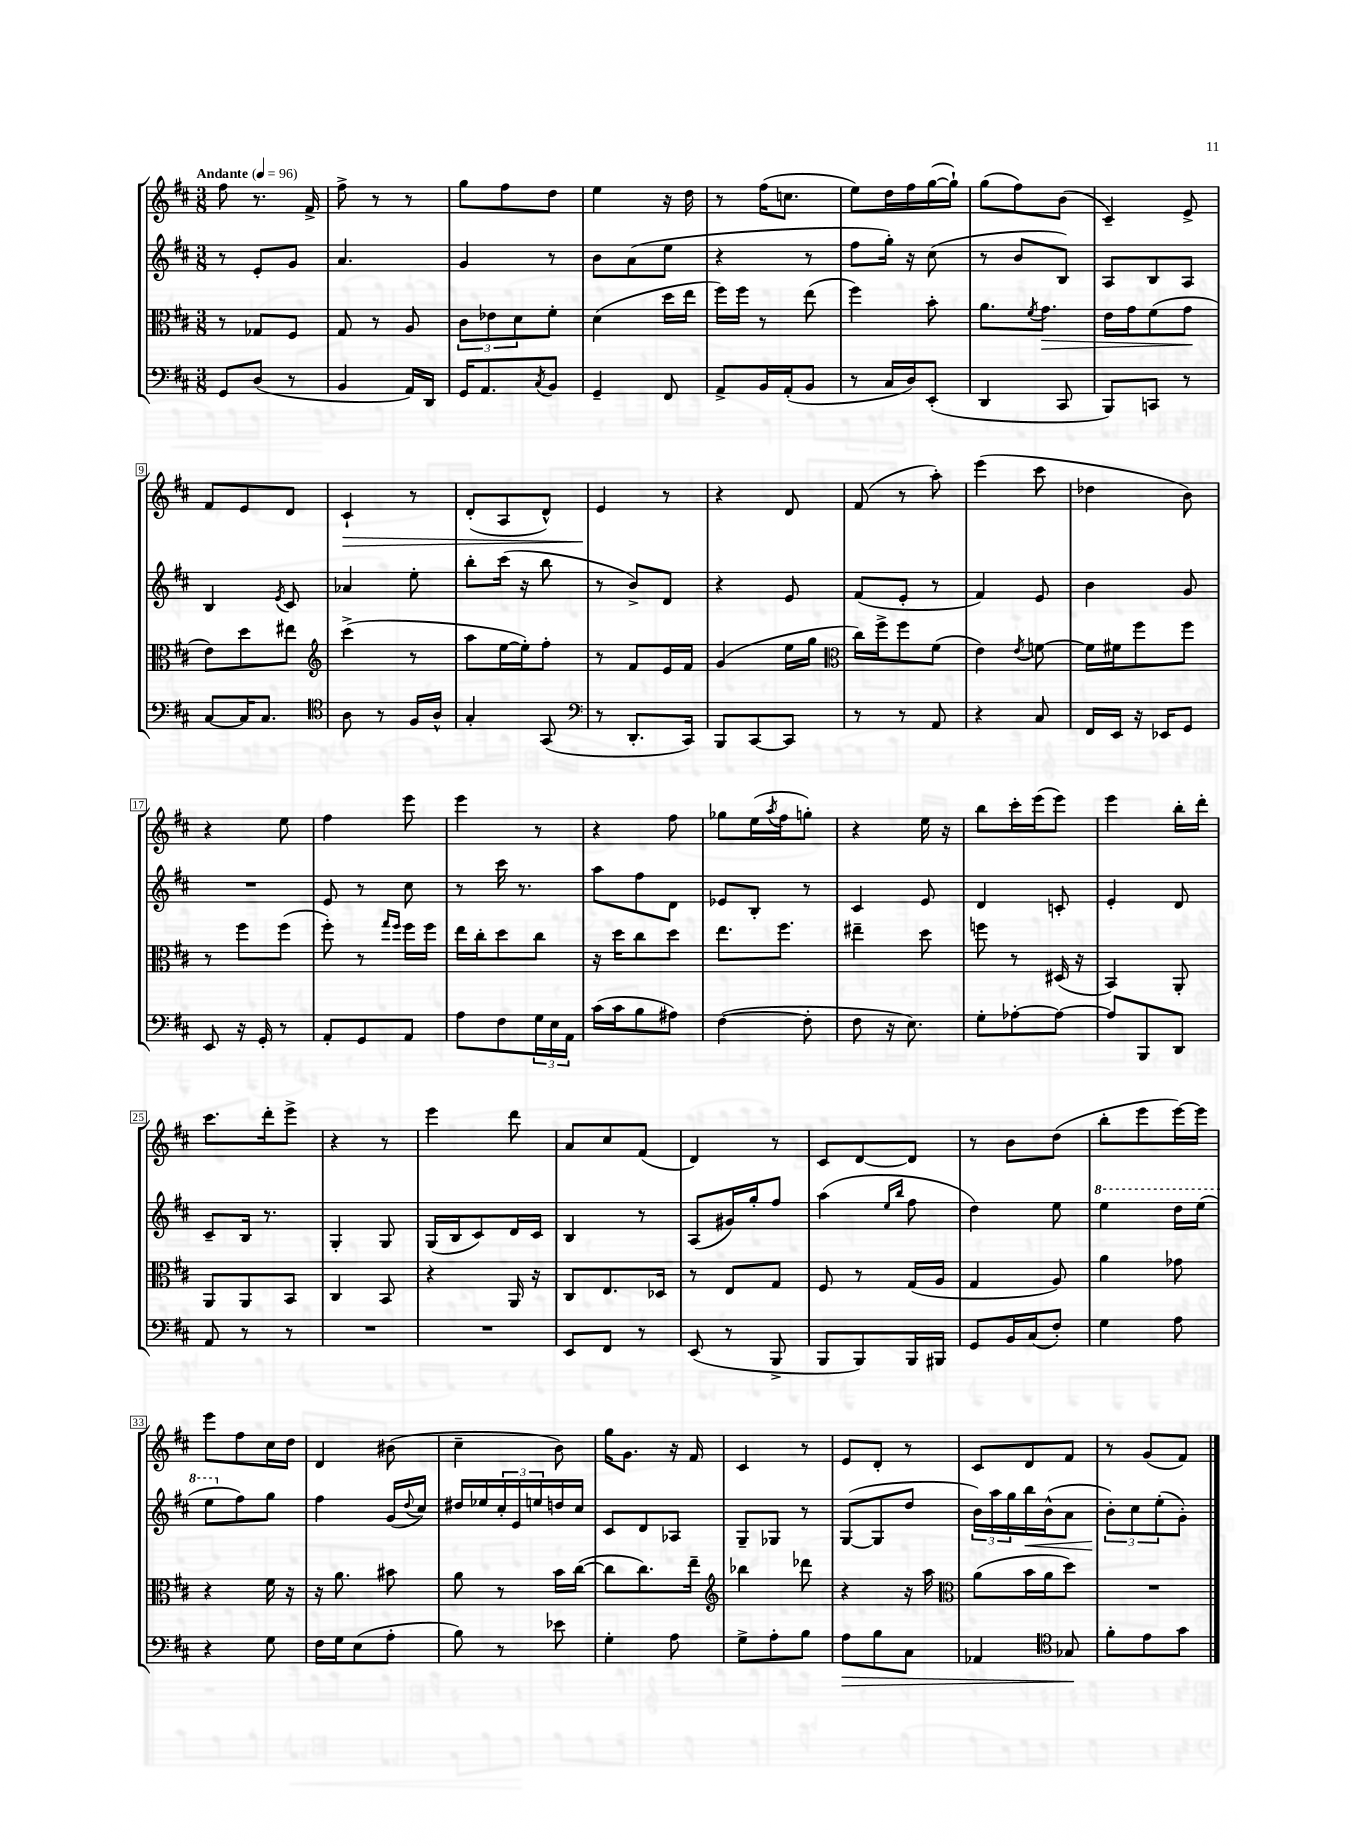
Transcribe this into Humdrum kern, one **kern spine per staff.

**kern	**kern	**kern	**kern
*staff4	*staff3	*staff2	*staff1
*clefF4	*clefC3	*clefG2	*clefG2
*k[f#c#]	*k[f#c#]	*k[f#c#]	*k[f#c#]
*M3/8	*M3/8	*M3/8	*M3/8
*MM96	*MM96	*MM96	*MM96
8GG	8r	8r	8ff#
(8D	8G-	8e'	8.r
8r	8F#	8g	.
.	.	.	16f#^
=	=	=	=
4BB	8G	4.a	8ff#^
.	8r	.	8r
16AA)	8A	.	8r
16DD	.	.	.
=	=	=	=
16GG	12c#	4g	8gg
8.AA	.	.	.
.	12e-	.	.
.	.	.	8ff#
.	12d	.	.
8qC#	.	.	.
8BB	8f#'	8r	8dd
=	=	=	=
4GG~	(4d	8b	4ee
.	.	(8a	.
8FF#	16dd	8ee	16r
.	16ee	.	16dd
=	=	=	=
8AA^	16ff#)	4r	8r
.	16ff#	.	.
16BB	8r	.	(16ff#
(16AA'	.	.	8.cc
8BB	(8ee	8r	.
=	=	=	=
8r	4ff#)	8ff#	8ee)
16C#	.	16gg')	16dd
16D)	.	16r	16ff#
(8EE'	8b'	(8cc#	([16gg
.	.	.	16gg`])
=	=	=	=
4DD	8.a	8r	(8gg
.	.	8b	8ff#)
.	8qf#	.	.
.	8.g	.	.
8CC#	.	8B)	(8b
=	=	=	=
8BBB)	16e	8A	4c#~)
.	16g	.	.
8CC	(8f#	8B	.
8r	8g	8A	8e^
=	=	=	=
[8C#	8e)	4B	8f#
16C#]	8dd	.	8e
8.C#	.	.	.
.	.	8qe	.
.	8ee#	8c#	8d
=	=	=	=
*clefC4	*clefG2	*	*
8A	(4ccc#^	4a-	4c#`
8r	.	.	.
16F#	8r	8ee'	8r
16A^^	.	.	.
=	=	=	=
4G'	8aa	8bb'	(8d'
.	[16ee	(16ccc#	8A
.	16ee'])	16r	.
(8GG	8ff#'	8bb	8d^^)
=	=	=	=
*clefF4	*	*	*
8r	8r	8r	4e
8.DD'	8f#	8b^)	.
.	16e	8d	8r
16CC#)	16f#	.	.
=	=	=	=
8BBB	(4g	4r	4r
[8CC#	.	.	.
8CC#]	16ee	8e	8d
.	16gg	.	.
=	=	=	=
*	*clefC3	*	*
8r	16cc#)	(8f#	(8f#
.	16ff#^	.	.
8r	8ff#	8e'	8r
8AA	(8f#	8r	8aa')
=	=	=	=
4r	4e)	4f#)	(4eee
.	8qe	.	.
8C#	[8f	8e	8ccc#
=	=	=	=
16FF#	16f]	4b	4dd-
16EE	16f#	.	.
16r	8ff#	.	.
16EE-	.	.	.
8GG	8ff#	8g	8b)
=	=	=	=
8EE	8r	4.r	4r
16r	8ff#	.	.
16GG'	.	.	.
8r	(8ff#	.	8ee
=	=	=	=
8AA'	8ff#')	8e	4ff#
8GG	8r	8r	.
.	16qqgg	.	.
.	16qqff#	.	.
8AA	16ff#	8cc#	8eee
.	16ff#	.	.
=	=	=	=
8A	16ee	8r	4eee
.	16cc#'	.	.
8F#	8dd	16ccc#	.
.	.	8.r	.
24G	8cc#	.	8r
24E	.	.	.
24AA	.	.	.
=	=	=	=
(16c#	16r	8aa	4r
16c#	16dd	.	.
8B	8cc#	8ff#	.
8A#)	8dd	8d	8ff#
=	=	=	=
([4F#	8.ee	8e-	8gg-
.	.	8B'	(16ee
.	.	.	8qaa
.	8.ff#	.	16ff#
8F#']	.	8r	8gg')
=	=	=	=
8F#	4ee#~	4c#	4r
16r	.	.	.
8.E)	.	.	.
.	8dd	8e	16ee
.	.	.	16r
=	=	=	=
8G'	8ff	4d	8bb
[8A-'	8r	.	16ccc#'
.	.	.	(16eee
8A-_	(16D#	8c'	8eee)
.	16r	.	.
=	=	=	=
8A-]	4BB)	4e'	4eee
8BBB	.	.	.
8DD	8AA'	8d	16bb'
.	.	.	16ddd'
=	=	=	=
8AA	8AA	8c#~	8.ccc#
8r	8AA	16B	.
.	.	8.r	16ddd'
8r	8BB	.	8eee^
=	=	=	=
4.r	4C#	4G'	4r
.	8BB	8G	8r
=	=	=	=
4.r	4r	(16G	4eee
.	.	16B	.
.	.	8c#)	.
.	16AA	16d	8ddd
.	16r	16c#	.
=	=	=	=
8EE	8C#	4B	8a
8FF#	8.E	.	8cc#
8r	.	8r	(8f#
.	16D-	.	.
=	=	=	=
(8EE	8r	(8A	4d)
8r	8E	16g#)	.
.	.	16gg'	.
8BBB^	8G	8ff#	8r
=	=	=	=
8BBB	8F#	(4aa	8c#
8BBB)	8r	.	[8d
.	.	16qqee	.
.	.	16qqbb	.
16BBB	(16G	8ff#	8d]
16BBB#	16A	.	.
=	=	=	=
8GG	4G	4dd)	8r
16BB	.	.	8b
(16C#	.	.	.
8F#')	8A)	8ee	(8dd
=	=	=	=
4G	4a	4eee	8bb'
.	.	.	8eee
8A	8g-	16ddd	[16eee)
.	.	(16eee	16eee]
=	=	=	=
4r	4r	8eee	8eee
.	.	8ff#)	8ff#
8G	16f#	8gg	16cc#
.	16r	.	16dd
=	=	=	=
16F#	16r	4ff#	4d
16G	8.a	.	.
(8E	.	.	.
8A'	8b#	(16g	(8b#
.	.	8qqdd	.
.	.	16cc#)	.
=	=	=	=
8B)	8a	16dd#	4cc#~
.	.	16ee-	.
8r	8r	24cc#'	.
.	.	24e	.
.	.	24ee	.
8e-	16b	16dd	8b)
.	([16cc#	16cc#	.
=	=	=	=
4G'	8cc#]	8c#	16gg
.	.	.	8.g
.	8.cc#)	8d	.
8A	.	8A-	16r
.	16ee~	.	16f#
=	=	=	=
*	*clefG2	*	*
8G^	4bb-	8G~	4c#
8A'	.	8G-	.
8B	8ddd-	8r	8r
=	=	=	=
8A	4r	([8G	8e
8B	.	8G]	8d'
8C#	16r	8dd	8r
.	16aa	.	.
=	=	=	=
*	*clefC3	*	*
4AA-	(8a	24b)	8c#
.	.	24aa	.
.	.	24gg	.
.	16b	16bb	8d
.	16a	(16b^^	.
*clefC4	*	*	*
8G-	8dd)	8a	8f#
=	=	=	=
8f#'	4.r	12b')	8r
.	.	12cc#	.
8e	.	.	(8g
.	.	(12ee'	.
8g	.	8g')	8f#)
==	==	==	==
*-	*-	*-	*-
